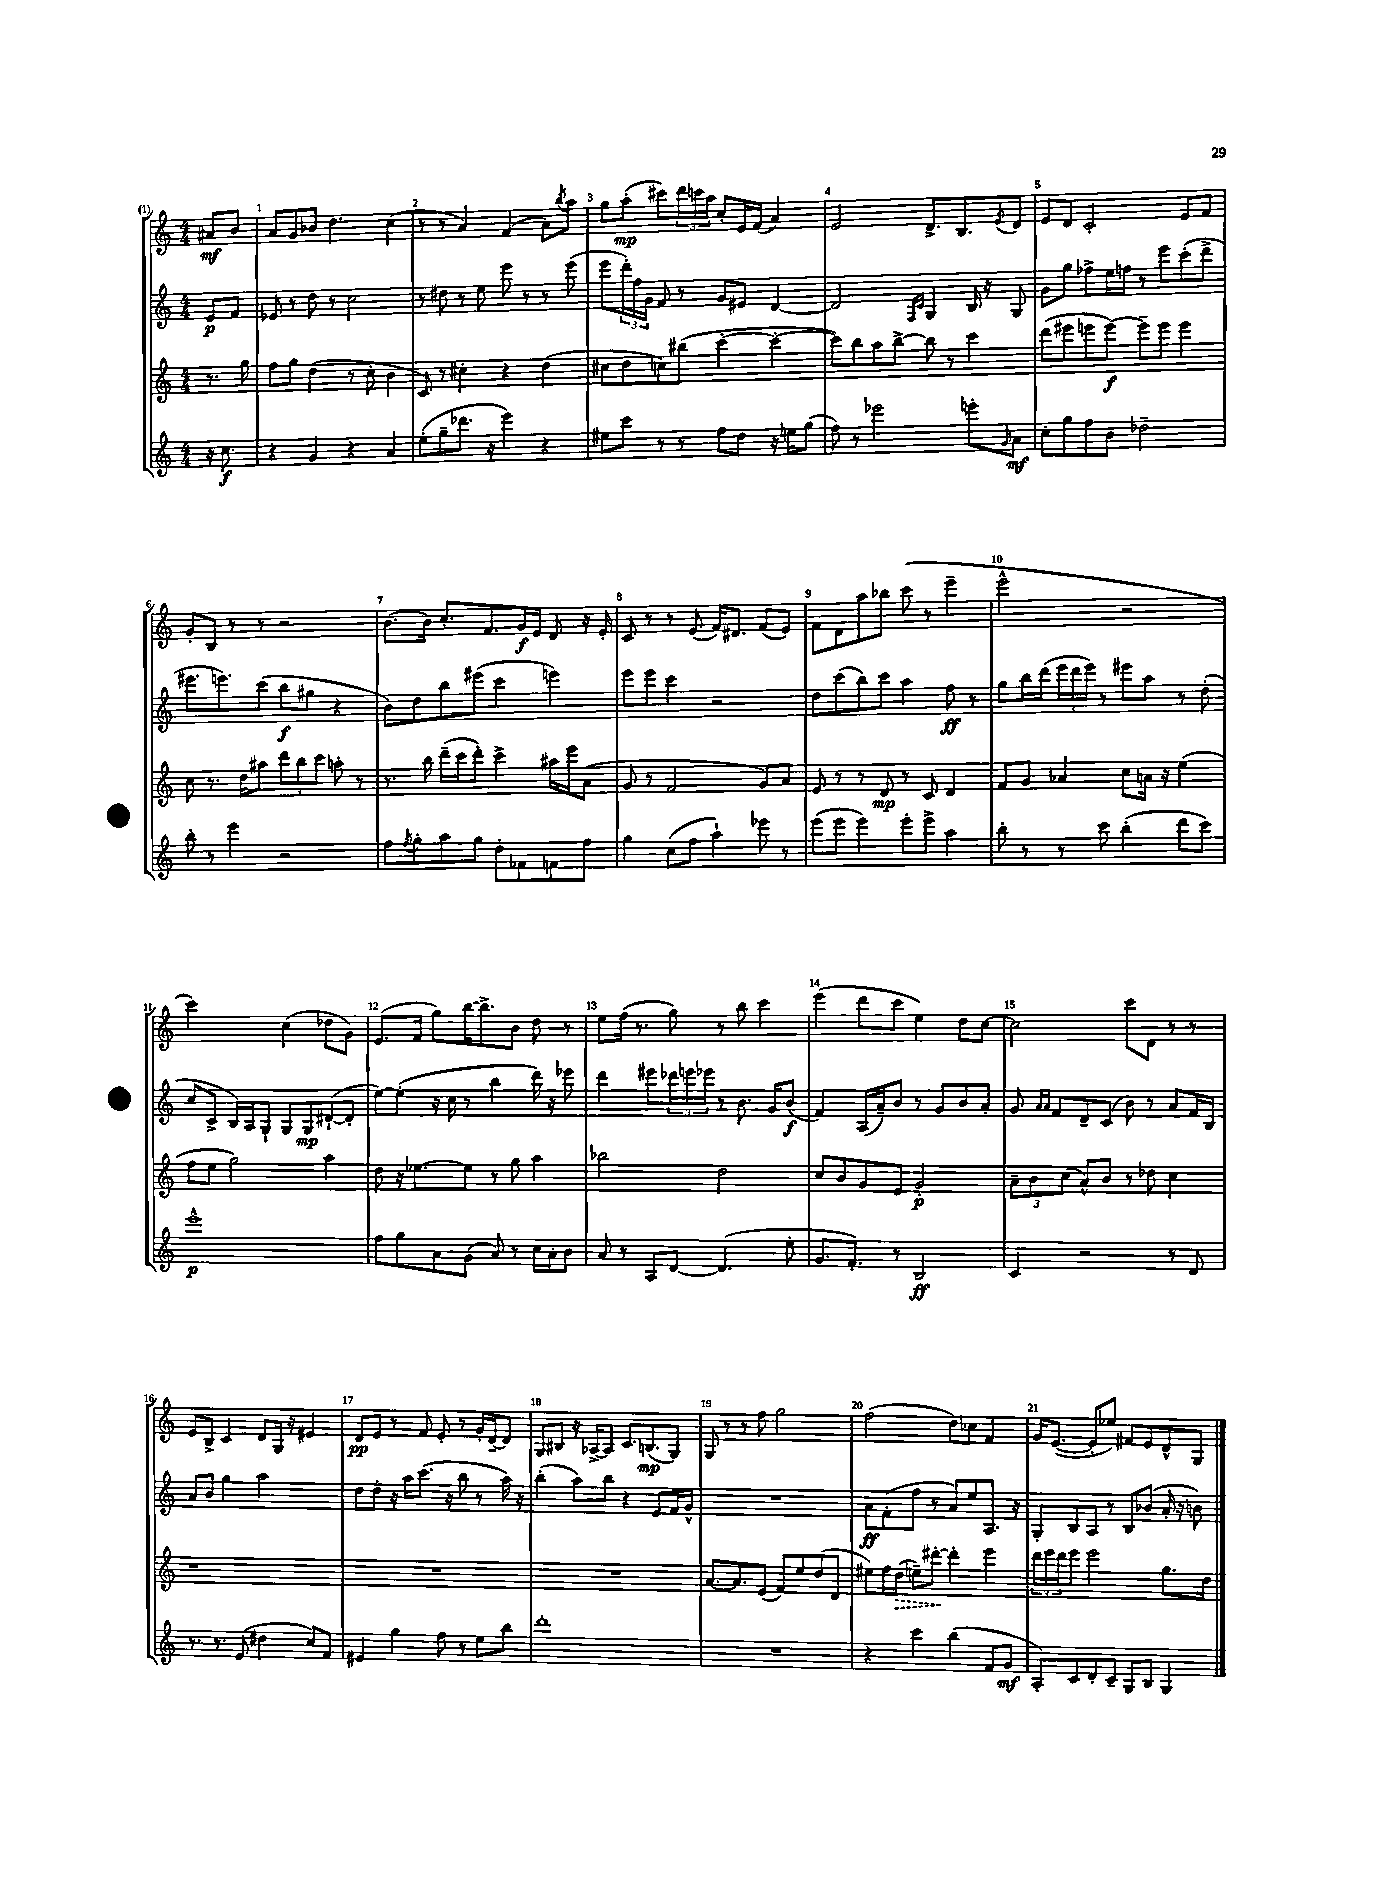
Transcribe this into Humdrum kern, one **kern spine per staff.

**kern	**kern	**kern	**kern
*staff4	*staff3	*staff2	*staff1
*clefG2	*clefG2	*clefG2	*clefG2
*k[]	*k[]	*k[]	*k[]
*M4/4	*M4/4	*M4/4	*M4/4
16r	8.r	8e	8a#
8.cc	.	.	.
.	.	8f	8b
.	16gg	.	.
=	=	=	=
4r	8ff	8e-	8a
.	8gg	8r	8g
4g	(4dd	8dd	8b-
.	.	8r	4.dd
4r	8r	2cc	.
.	8cc'	.	.
4a	4b	.	(4cc
=	=	=	=
(8ee'	8c)	8r	8r
8gg~	8r	8dd#	8r
8.ddd-	4cc#'	8r	4a)
.	.	8ee	.
16r	.	.	.
4eee)	4r	8eee	(4f
.	.	8r	.
4r	(4dd	8r	8a)
.	.	.	8qbb
.	.	(8eee	8aa
=	=	=	=
8ee#	8cc#	8eee	8gg
8ccc	8dd	24ddd')	(8aa'
.	.	24ff	.
.	.	24g	.
8r	8cc)	8f	8ccc#)
8r	(8bb#	8r	24ddd
.	.	.	24ccc
.	.	.	24aa
8ff	[4ccc'	8g	8cc'
8dd	.	8e#	16e
.	.	.	(16f
16r	4ccc'_	[4d	4a)
16ee	.	.	.
(8gg	.	.	.
=	=	=	=
8ff)	8ccc])	2d]	2e
8r	8bb	.	.
2eee-	8aa	.	.
.	[8bb^	.	.
.	.	16qqF	.
.	.	16qqc	.
.	8bb]	4G	8.d^
.	8r	.	.
.	.	.	8.B
8eee'	4ccc	16B	.
.	.	16r	.
16qqg	.	.	8qe
8a	.	8G	8d
=	=	=	=
8cc'	(8ddd	8g	8e
8gg	8eee#	8gg	8d
8ff	8eee	8ff-^	2c'
8b	[8eee)	16ee	.
.	.	16ff	.
2dd-~	8eee~]	8r	.
.	8eee	8eee	.
.	4eee	(8ccc'	8e
.	.	8ddd^	8f
=	=	=	=
8bb'	8cc	8.eee#	8g'
8r	8.r	.	8B
.	.	8.eee)	.
4eee	.	.	8r
.	16dd	.	.
.	8aa#	(8ccc	8r
2r	12ddd	8bb	2r
.	12bb	.	.
.	.	8gg#	.
.	12ccc	.	.
.	8aa'	4r	.
.	8r	.	.
=	=	=	=
8ff	8.r	8b)	[8.b
8qff	.	.	.
8gg'	.	8dd	.
.	16bb	.	16b]
8aa	(16ddd~	8bb	8.cc'
.	16ccc	.	.
8gg	8ddd')	(8eee#	.
.	.	.	8.f
8dd'	4ccc^	4ccc	.
8f-	.	.	16g
.	.	.	16e
8f	16aa#	4eee)	8d
.	16eee	.	.
8ff	(8a	.	16r
.	.	.	16e'
=	=	=	=
4gg	8g	8eee	8c
.	8r	8eee	8r
(8cc	2f	4ccc	8r
8ff	.	.	(8e
4aa`)	.	2r	16f)
.	.	.	8.d#
8eee-	8g)	.	(8f
8r	8a	.	8e)
=	=	=	=
(8eee	8e	8dd	8f
8eee	8r	(8ccc	8d
4eee)	8r	8bb)	8aa
.	8d	8ccc	8bb-
8eee'	8r	4aa	(8ccc
8eee^	8c	.	8r
4aa	4d	8ff	4eee~
.	.	8r	.
=	=	=	=
8bb'	8f	8gg	2eee^^
8r	8g	16bb	.
.	.	(16ddd	.
8r	4a-	24eee	.
.	.	24ddd	.
.	.	24eee)	.
8ccc	.	8r	.
(4bb'	8cc	8eee#	2r
.	16a	8aa	.
.	16r	.	.
8ddd	(4ee	8r	.
8ccc)	.	(8dd'	.
=	=	=	=
1eee^^	8ff	8cc	2ccc)
.	8ee	8c^	.
.	2gg)	16B)	.
.	.	16A	.
.	.	8G`	.
.	.	8G	(4cc
.	.	8G	.
.	4aa	([8d#`	8dd-
.	.	8d#']	8g)
=	=	=	=
8ff	8dd	[8ee)	(8.e
8gg	16r	(8ee']	.
.	[8.ee-	.	16f
8a	.	16r	8gg)
.	.	16cc	.
(8g	8ee-]	8r	[16bb
.	.	.	8.bb^]
8a)	8r	4bb	.
8r	8gg	.	8b
16cc	4aa	16ddd)	8dd
16a'	.	16r	.
8b	.	8eee-	8r
=	=	=	=
8a	2bb-	4ddd	8ee
8r	.	.	(16ff
.	.	.	8.r
8A	.	8eee#	.
[8d	.	24ddd-	8gg)
.	.	24eee	.
.	.	24eee-	.
(4.d]	2dd	8r	8r
.	.	8.b	8bb
.	.	.	4ccc
.	.	16g	.
8ee'	.	(8b	.
=	=	=	=
8.g	8cc	4f)	(4eee
.	8b	.	.
8.f')	.	.	.
.	8g	(16A	8ddd
.	.	16a~)	.
8r	8e	8b	8ccc
2B	2g'	8r	4ee)
.	.	8g	.
.	.	8b	8dd
.	.	8a'	[8cc
=	=	=	=
4c	12a~	8g	2cc]
.	12b	.	.
.	.	16qqa	.
.	.	16qqa	.
.	.	8f	.
.	(12cc	.	.
2r	8a^^)	8d~	.
.	8b	(8c	.
.	8r	8b)	8ccc
.	8dd-	8r	8d
8r	4cc	8a	8r
8d	.	16f	8r
.	.	16B	.
=	=	=	=
8.r	1r	8a	8e
.	.	8b	8B^
8.r	.	.	.
.	.	4gg	4c
(8e	.	.	.
4dd#	.	2aa	8d
.	.	.	16G
.	.	.	16r
8cc)	.	.	4e#
8f	.	.	.
=	=	=	=
4e#	1r	8dd	8d
.	.	8dd'	8e
4gg	.	16r	8r
.	.	16aa	.
.	.	(8.ccc	8f
8ff	.	.	8e'
.	.	16r	.
8r	.	8bb	8r
8ee	.	8r	16g'
.	.	.	[16d~
8bb	.	16aa)	8d]
.	.	16r	.
=	=	=	=
1ddd'	1r	(4bb'	8G
.	.	.	8B#
.	.	8aa)	16r
.	.	.	[16A-^
.	.	8bb	8A-]
.	.	4r	8.c
.	.	.	(8.B
.	.	8e	.
.	.	16f	8G)
.	.	16g^^	.
=	=	=	=
1r	[8.a	1r	8G
.	.	.	8r
.	8.a]	.	.
.	.	.	8r
.	(8e	.	8ff
.	8f)	.	2gg
.	8ee	.	.
.	(8dd	.	.
.	8d	.	.
=	=	=	=
4r	8ee#)	8a	(2ff
.	16ff	(8f'	.
.	(16dd	.	.
4ccc	8ee~)	8ff	.
.	[8ddd#'	8r	.
(4bb	4ddd#']	8a)	8dd)
.	.	8ee	8cc-
8f	4eee	8.A	4f
8g	.	.	.
.	.	16r	.
=	=	=	=
8A')	24ddd	8G'	16g
.	24eee	.	.
.	.	.	([8.e
.	24ddd	.	.
8c	8eee	8B	.
8d'	2eee	8A	8e']
8c~	.	8r	8ee-)
8G	.	8B	8f#
8B	.	(8b-	8e
4G	8.gg	16a'	8d^^
.	.	16r	.
.	.	8b)	8G
.	16dd	.	.
==	==	==	==
*-	*-	*-	*-
